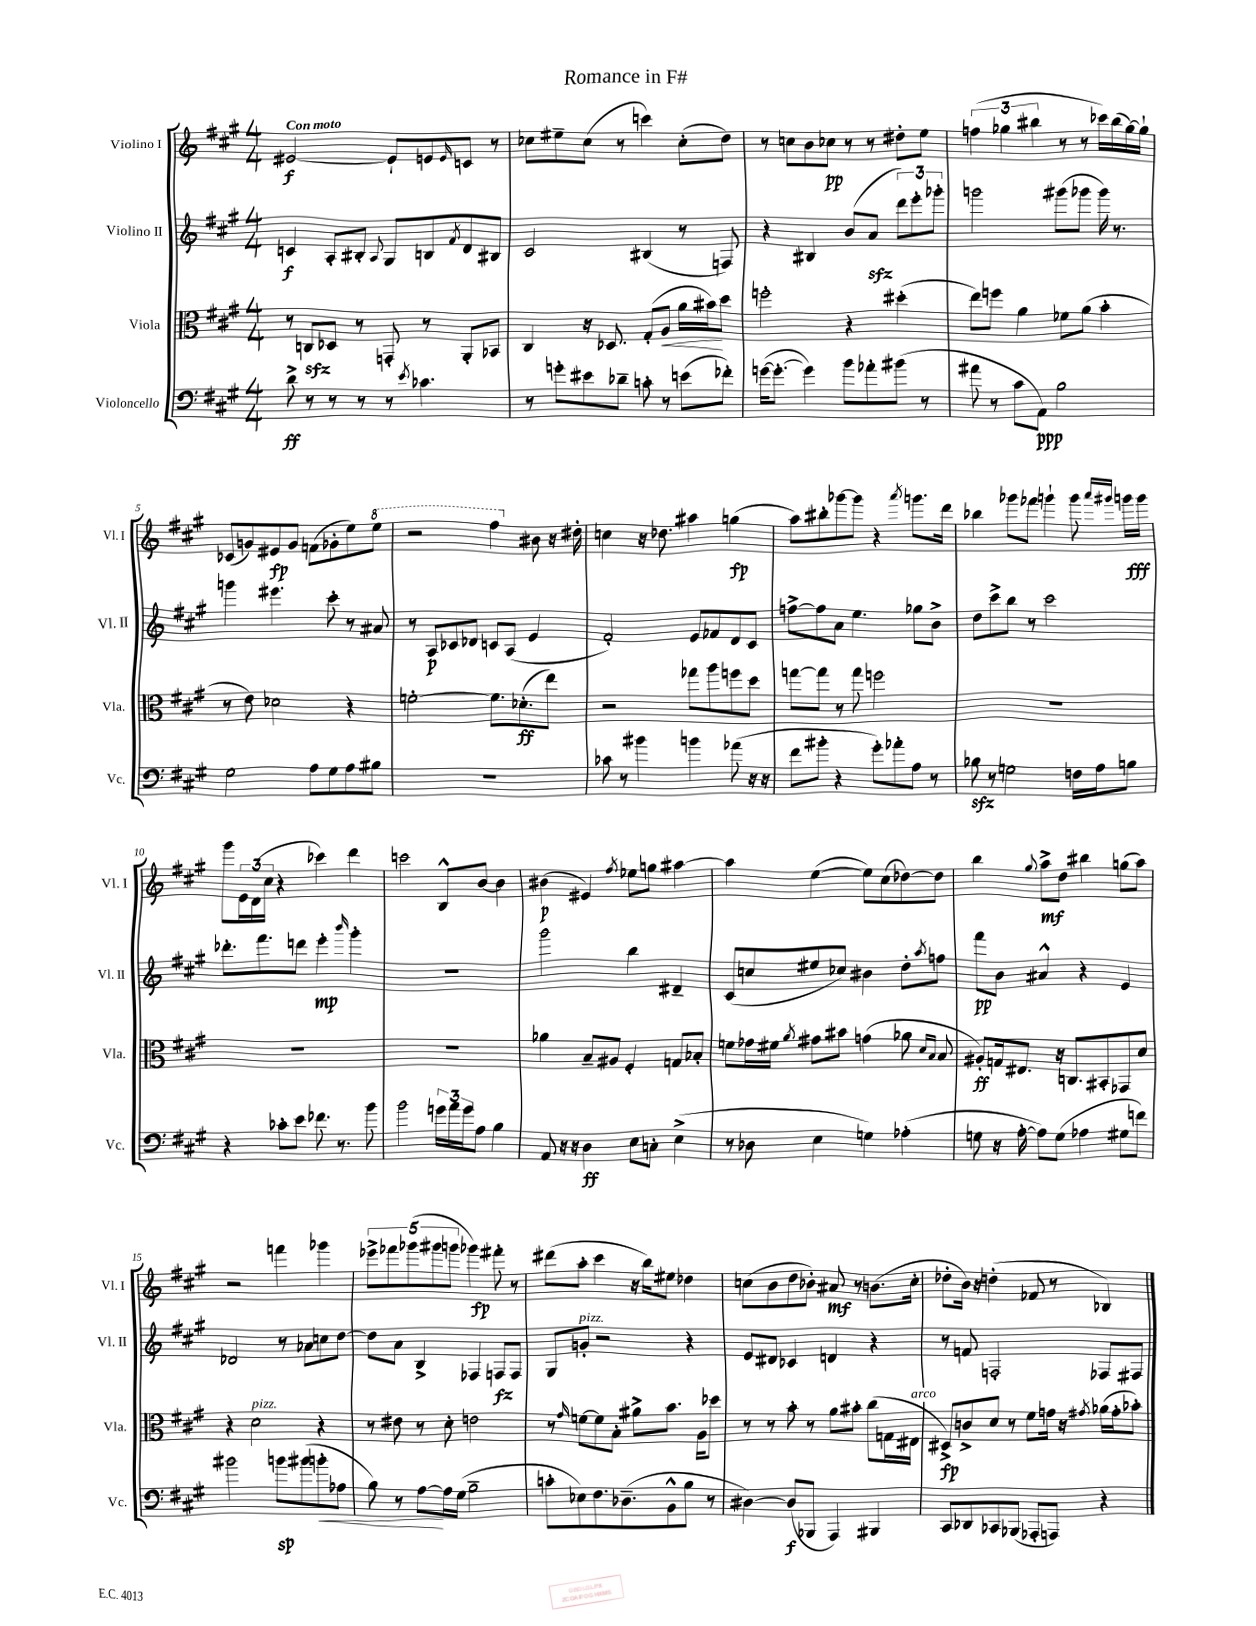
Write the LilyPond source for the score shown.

\header { title = "Romance in F#" }
<<
\new StaffGroup <<
\new Staff = "s0" \with { instrumentName = "Violino I" shortInstrumentName = "Vl. I" } {
    \clef treble \key a \major \numericTimeSignature \time 4/4 \tempo "Con moto"
    eis'2~\f eis'8-! e'8 \grace { e'16 } c'8 r8 |
    ces''8 eis''8-- ces''8( r8 c'''4) ces''8-.( d''8) |
    r8 c''8 b'8 ces''8\pp r8 r8 dis''8-. e''8 |
    \tuplet 3/2 { f''4( ges''4 bis''4 } r8 r8 ces'''16) bis''16( ges''16~) ges''16-! |
    ces'8( g'8) eis'8\fp g'8 f'8( ges'8-. e''8) \ottava #1 e'''8 |
    r2 fis'''4 \ottava #0 bis'8 r16 dis''16-. |
    c''4 r16 des''8. ais''4 g''4\fp( |
    a''8) bis''8-. ges'''8~ ges'''8 r4 \acciaccatura { a'''8 } g'''8. d'''16 |
    bes''4 ges'''8 fes'''8 g'''4-! g'''8 \grace { a'''16 gis'''16 } g'''16\fff g'''16 |
    gis'''8 \tuplet 3/2 { e'16 d'16( cis''16 } r4 ces'''4) d'''4 |
    c'''2 b8-^ b'8~ b'4 |
    bis'4\p( eis'4) \acciaccatura { fis''8 } ees''8 g''8 ais''4~ |
    ais''4 e''4~( e''8) cis''8( des''8~) des''8 |
    b''4 \appoggiatura { gis''8 } a''8->\mf d''8 bis''4 g''8( a''8) |
    r2 f'''4 ges'''4 |
    \tuplet 5/4 { ees'''8-> fes'''8 ges'''8( gis'''8 g'''8 } ges'''4\fp) fis'''8-. r8 |
    dis'''8( a''8-. cis'''4 r16 b''16) eis''8 des''4 |
    c''8( b'8 d''8 bes'8-.) ais'8\mf r8 b'8.( c''16-. |
    des''8-. b'16) r16 d''4-.( fes'8 r8 bes4) \bar "|." |
}
\new Staff = "s1" \with { instrumentName = "Violino II" shortInstrumentName = "Vl. II" } {
    \clef treble \key a \major \numericTimeSignature \time 4/4
    c'4\f a8-. bis8-. \appoggiatura { a8 } gis8 b8 \acciaccatura { fis'8 } d'8 bis8 |
    cis'2 bis4( r8 f8) |
    r4 bis4 b'8( a'8\sfz \tuplet 3/2 { d'''8) e'''8-. ges'''8-. } |
    g'''2 gis'''8( ges'''8 ges'''16) r8. |
    g'''4 eis'''4. cis'''8-. r8 ais'8 |
    r8 a8\p ces'8 des'8 c'8 a8( e'4 |
    fis'2-.) e'8 fes'8 d'8 cis'8 |
    f''8~-> f''8 a'8 e''4. ges''8 b'8-> |
    d''8 cis'''8-> b''8 r8 cis'''2 |
    des'''8.-. fis'''8. d'''8 e'''4-.\mp \grace { b'''16 } gis'''4-. |
    R1 |
    gis'''2 b''4 dis'4-- |
    cis'8( c''8 eis''8 ces''8) bis'4 d''8-. \acciaccatura { a''8 } f''8 |
    fis'''8\pp b'8 ais'4-^ r4 e'4 |
    des'2 r8 aes'8 c''8 d''8~ |
    d''8 a'8 b4-> fes4 f8\fz f8 |
    gis8 g'8-.^\markup { \italic "pizz." } r2 r4 |
    e'8 dis'8 ces'4 d'4 r4 |
    r8 f'8 f2-. fes8 fis8 \bar "|." |
}
\new Staff = "s2" \with { instrumentName = "Viola" shortInstrumentName = "Vla." } {
    \clef alto \key a \major \numericTimeSignature \time 4/4
    r8 c8\sfz des8 r8 g,8-. r8 a,8-. bes,8 |
    cis4 r16 des8. gis8-.( a8\< a'16 bis'16\!) d''8 |
    f''2-. r4 dis''4-.( |
    e''8) f''8 a'4 fes'8 a'8( b'4-. |
    r8 e'8) des'2 r4 |
    f'2~-. f'8. des'8.-.\ff( e''8) |
    r2 ges''8 a''8 f''8 d''8 |
    g''8~ g''8 r8 g''8 f''2 |
    R1 |
    R1 |
    R1 |
    aes'4 b8-- ais8 fis4-. g8 bes8-. |
    f'8 ges'16 fis'16 \acciaccatura { a'8 } gis'8 bis'8 g'4( aes'8 \grace { d'16 b16 } b8 |
    ais8-.\ff) g16 eis8. r16 c8. bis,8-. ges,8 d'8 |
    r4 d'2^\markup { \italic "pizz." } r4 |
    r8 eis'8 r8 d'8-. e'2 |
    r8 \grace { gis'16 } f'8~ f'8 b8-. ais'8-> b'8. a16 des''8 |
    r8 r8 b'8-. r8 a'8 bis'8-. cis''8( g16 eis16^\markup { \italic "arco" } |
    dis8->\fp) c'8-> d'8 r8 fis'8 g'16 r16 \acciaccatura { gis'8 } aes'16( gis'16-. bes'8-.) \bar "|." |
}
\new Staff = "s3" \with { instrumentName = "Violoncello" shortInstrumentName = "Vc." } {
    \clef bass \key a \major \numericTimeSignature \time 4/4
    d'8->\ff r8 r8 r8 r8 \acciaccatura { e'8 } ces'4. |
    r8 g'8-. eis'8 des'8-- c'8-. r8 e'8( fes'8-.) |
    g'16~( g'8.~-. g'4) b'8 aes'8-. bis'8( r8 |
    ais'8 r8 cis'8 a,8\ppp) b2 |
    gis2 a8 gis8 a8 bis8 |
    R1 |
    ces'8 r8 bis'4 b'4 aes'8( r16 r16 |
    fis'8 bis'8-. r4 gis'8-.) aes'8-. a8 r8 |
    bes8\sfz r8 g2 f16 a16 b8 |
    r4 ces'8-. e'8 fes'8. r8. b'8 |
    b'2 \tuplet 3/2 { g'16 a'16 g'16 } a8 b4 |
    a,8 r16 r16 d4\ff e8 c8-. e4->( |
    r8 des8 e4 g4) aes4-.( |
    g8 r16 a16~-. a8) g8( aes4 gis8 f'8) |
    bis'2 b'8\sp bis'8( b'8-.\< aes8 |
    b8) r8 a8~\! a16 gis16( b2-- |
    c'8-. ees8) fis8. des8.--( b,8-^ b8 r8 |
    dis4~) dis8\f( bes,,8 a,,4) bis,,4 |
    cis,8 des,8 ces,8 bes,,8( aes,,8-. a,,8) r4 \bar "|." |
}
>>
>>
